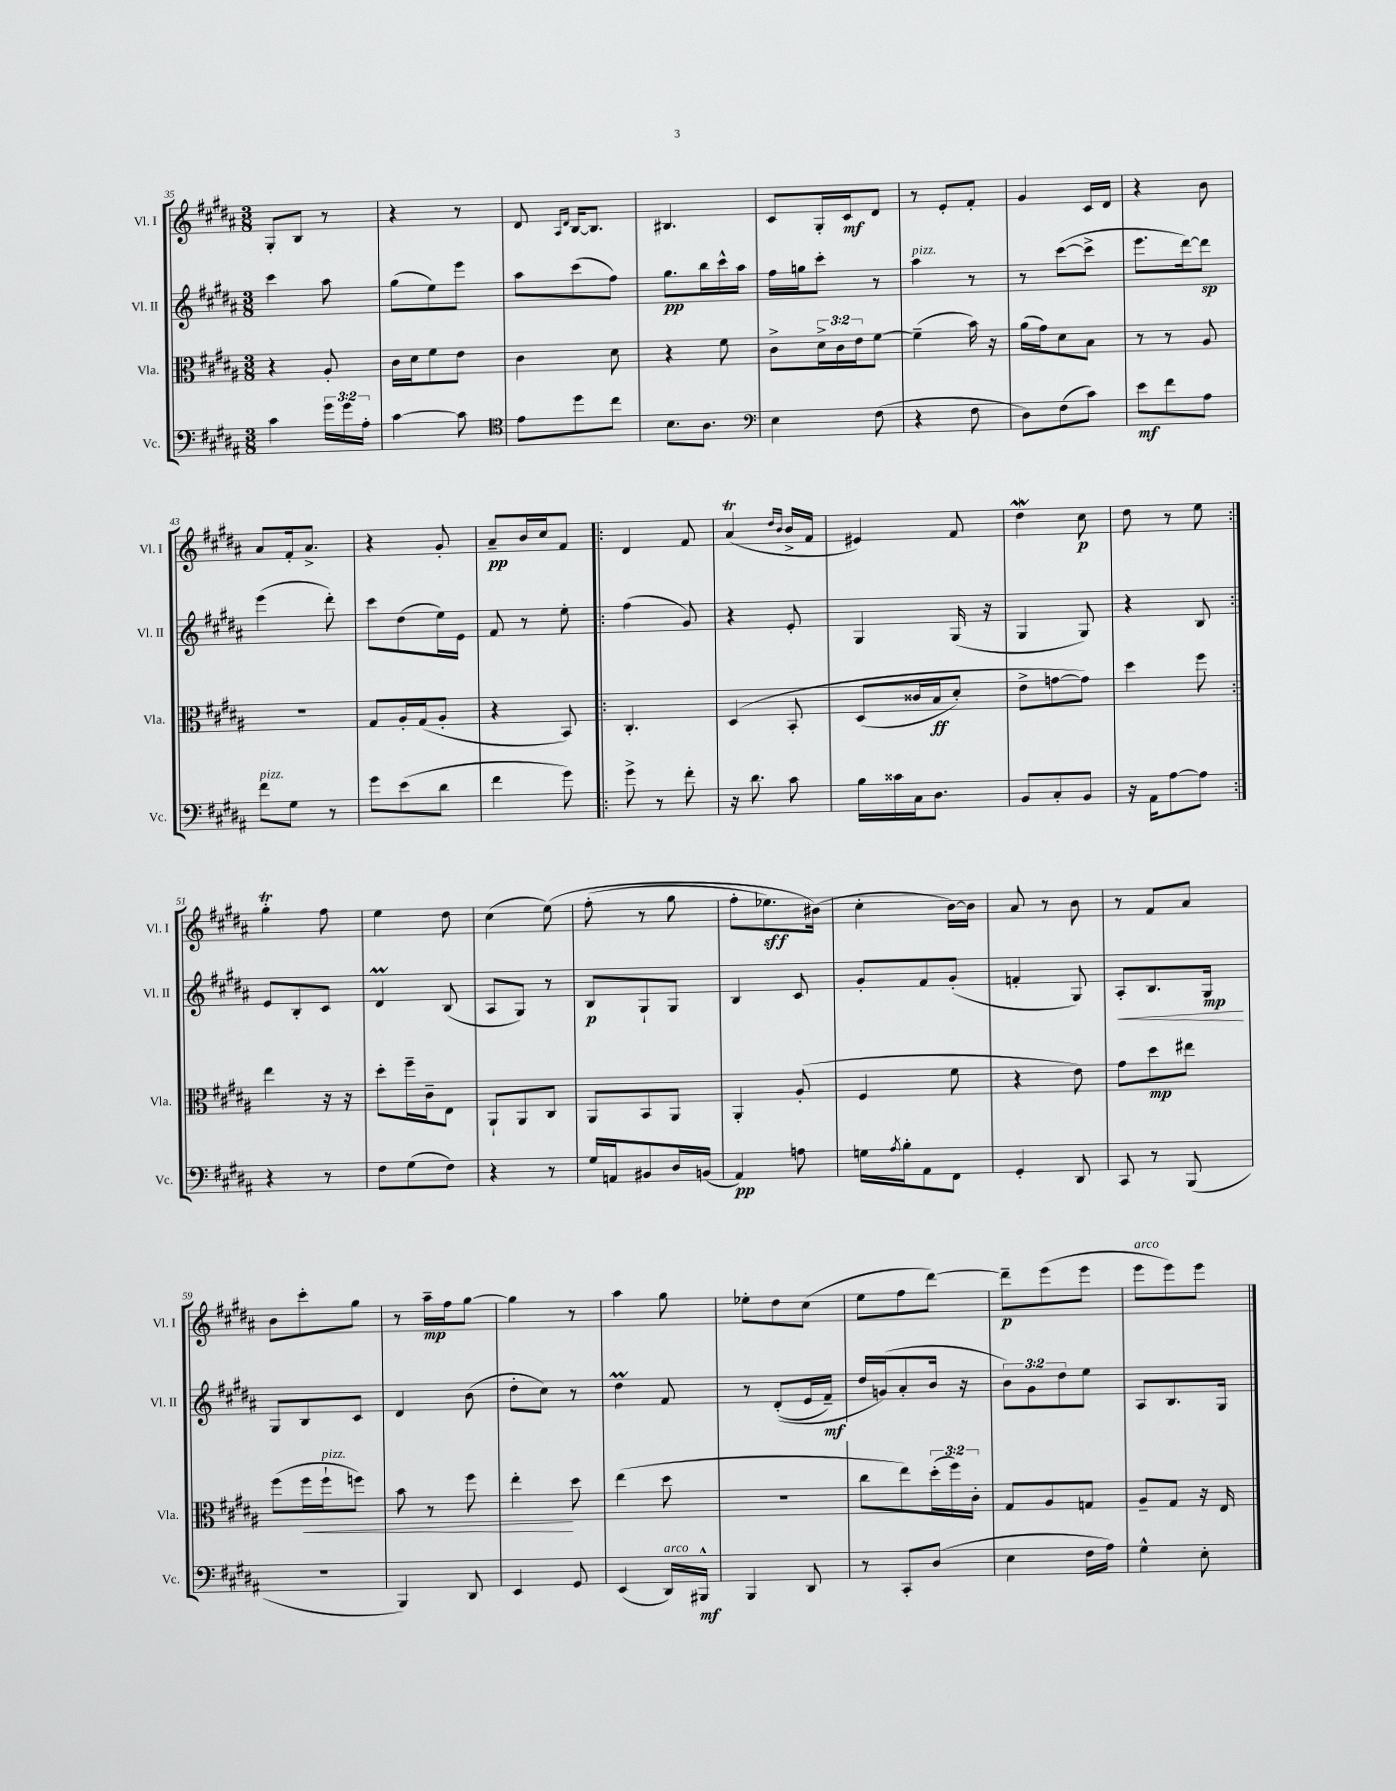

**kern	**dynam	**kern	**dynam	**kern	**dynam	**kern	**dynam
*part4	*part4	*part3	*part3	*part2	*part2	*part1	*part1
*staff4	*staff4	*staff3	*staff3	*staff2	*staff2	*staff1	*staff1
*I"Vc.	*	*I"Vla.	*	*I"Vl. II	*	*I"Vl. I	*
*I'Vc.	*	*I'Vla.	*	*I'Vl. II	*	*I'Vl. I	*
*clefF4	*	*clefC3	*	*clefG2	*	*clefG2	*
*k[f#c#g#d#a#]	*	*k[f#c#g#d#a#]	*	*k[f#c#g#d#a#]	*	*k[f#c#g#d#a#]	*
*M3/8	*	*M3/8	*	*M3/8	*	*M3/8	*
=35	=35	=35	=35	=35	=35	=35	=35
4c#\	.	4r	.	4ccc#\	.	8G#'/L	.
.	.	.	.	.	.	8B/J	.
24g#\LL	.	8A#'/	.	8aa#\	.	8r	.
24g#\	.	.	.	.	.	.	.
24A#'\JJ	.	.	.	.	.	.	.
=36	=36	=36	=36	=36	=36	=36	=36
[4c#\	.	16c#\LL	.	(8gg#\L	.	4r	.
.	.	16d#\J	.	.	.	.	.
.	.	8f#\	.	8ee\)	.	.	.
8c#\]	.	8e\J	.	8eee\J	.	8r	.
=37	=37	=37	=37	=37	=37	=37	=37
*clefC4	*	*	*	*	*	*	*
8e\L	.	4c#\	.	8aa#\L	.	8d#/	.
.	.	.	.	.	.	16qqA#/LL	.
.	.	.	.	.	.	16qqd#/JJ	.
8dd#\	.	.	.	(8ccc#\	.	[16B/KL	.
.	.	.	.	.	.	8.B/J]	.
8cc#\J	.	8d#\	.	8ff#\J)	.	.	.
=38	=38	=38	=38	=38	=38	=38	=38
8.B\L	.	4r	.	8.gg#\L	pp	4.B#X/	.
8.A#\J	.	.	.	16bb\L	.	.	.
.	.	8f#\	.	16ccc#^^\	.	.	.
.	.	.	.	16aa#\JJ	.	.	.
=39	=39	=39	=39	=39	=39	=39	=39
*clefF4	*	*	*	*	*	*	*
4E\	.	8c#^\L	.	16ff#\LL	.	8c#/L	.
.	.	.	.	16ggn\J	.	.	.
.	.	24d#^\L	.	8ccc#'\J	.	16G#'/L	.
.	.	24c#\	.	.	.	.	.
.	.	.	.	.	.	16c#/J	mf
.	.	24e\J	.	.	.	.	.
(8F#\	.	[8f#\J	.	8r	.	8d#/J	.
=40	=40	=40	=40	=40	=40	=40	=40
!	!	!	!	!LO:TX:a:i:t=pizz.	!	!	!
4r	.	(4f#~\]	.	4aa#\	.	8r	.
.	.	.	.	.	.	8e'/L	.
8F#\	.	16b\)	.	8r	.	8f#'/J	.
.	.	16r	.	.	.	.	.
=41	=41	=41	=41	=41	=41	=41	=41
8D#\L)	.	(16a#\LL	.	8r	.	4g#/	.
.	.	16g#\J)	.	.	.	.	.
(8F#\	.	8d#\	.	([8ccc#\L	.	.	.
8c#\J)	.	8B\J	.	8ccc#^\J]	.	16c#/LL	.
.	.	.	.	.	.	16d#/JJ	.
=42	=42	=42	=42	=42	=42	=42	=42
8e\L	mf	8r	.	8.eee\L	.	4r	.
8f#\	.	8r	.	.	.	.	.
.	.	.	.	[16ddd#\k)	.	.	.
8A#\J	.	8A#/	.	8ddd#\J]	sp	8b\	.
!!LO:LB:g=z
=43	=43	=43	=43	=43	=43	=43	=43
!LO:TX:a:i:t=pizz.	!	!	!	!	!	!	!
8f#\L	.	4.r	.	(4eee\	.	8a#/L	.
8G#\J	.	.	.	.	.	16f#'/k	.
.	.	.	.	.	.	8.a#^/J	.
8r	.	.	.	8ddd#'\)	.	.	.
=44	=44	=44	=44	=44	=44	=44	=44
8g#\L	.	8G#/L	.	8ccc#\L	.	4r	.
(8e\	.	16A#'/L	.	(8dd#\	.	.	.
.	.	(16G#/J	.	.	.	.	.
8d#\J	.	8A#'/J	.	16ee\L)	.	8g#'/	.
.	.	.	.	16e\JJ	.	.	.
=45	=45	=45	=45	=45	=45	=45	=45
4f#\	.	4r	.	8f#/	.	8a#~/L	pp
.	.	.	.	8r	.	16b/L	.
.	.	.	.	.	.	16cc#/J	.
8g#\)	.	8BB/)	.	8ee'\	.	8f#/J	.
=46!|:	=46!|:	=46!|:	=46!|:	=46!|:	=46!|:	=46!|:	=46!|:
8g#^\	.	4.C#'/	.	(4ff#\	.	4d#/	.
8r	.	.	.	.	.	.	.
8f#'\	.	.	.	8g#/)	.	8f#/	.
=47	=47	=47	=47	=47	=47	=47	=47
16r	.	(4D#/	.	4r	.	(4a#t/	.
8.d#\	.	.	.	.	.	.	.
.	.	.	.	.	.	16qqdd#/LL	.
.	.	.	.	.	.	16qqb/JJ	.
8c#\	.	8BB'/	.	8e'/	.	16b^/LL	.
.	.	.	.	.	.	16f#/JJ	.
=48	=48	=48	=48	=48	=48	=48	=48
16B\LL	.	(8D#/L	.	4G#/	.	4e#X/)	.
16c##X\	.	.	.	.	.	.	.
16C#\J	.	16c##X/L	.	.	.	.	.
8.D#\J	.	16B/J	ff	.	.	.	.
.	.	8d#'/J)	.	(16G#/	.	8f#/	.
.	.	.	.	16r	.	.	.
=49	=49	=49	=49	=49	=49	=49	=49
8BB/L	.	8e^\L	.	4G#/	.	4dd#W\	.
8C#'/	.	[8gn\	.	.	.	.	.
8BB/J	.	8g\J])	.	8G#/)	.	8cc#\	p
=50	=50	=50	=50	=50	=50	=50	=50
16r	.	4dd#\	.	4r	.	8dd#\	.
16AA#\KL	.	.	.	.	.	.	.
[8A#\	.	.	.	.	.	8r	.
8A#\J]	.	8ff#\	.	8B/	.	8ee\	.
!!LO:LB:g=z
=51:|!	=51:|!	=51:|!	=51:|!	=51:|!	=51:|!	=51:|!	=51:|!
4r	.	4ee\	.	8e/L	.	4gg#T'\	.
.	.	.	.	8B'/	.	.	.
8r	.	16r	.	8c#/J	.	8ff#\	.
.	.	16r	.	.	.	.	.
=52	=52	=52	=52	=52	=52	=52	=52
8F#\L	.	8dd#'\L	.	4d#m/	.	4ee\	.
(8G#\	.	16ff#~\L	.	.	.	.	.
.	.	16c#~\J	.	.	.	.	.
8F#\J)	.	8E\J	.	(8B/	.	8dd#\	.
=53	=53	=53	=53	=53	=53	=53	=53
4r	.	8AA#`/L	.	8A#/L	.	(4cc#\	.
.	.	8AA#/	.	8G#/J)	.	.	.
8r	.	8C#/J	.	8r	.	(8ee\)	.
=54	=54	=54	=54	=54	=54	=54	=54
16G#/LL	.	8AA#/L	.	8B/L	p	(8ff#'\	.
16AAn/J	.	.	.	.	.	.	.
8BB#X/	.	8BB/	.	8G#`/	.	8r	.
16D#/L	.	8AA#/J	.	8G#/J	.	8gg#\	.
(16BBn/JJ	.	.	.	.	.	.	.
=55	=55	=55	=55	=55	=55	=55	=55
4AA#/)	pp	4AA#'/	.	4B/	.	8ff#'\L	.
.	.	.	.	.	.	8.ee-X\)	sff
8An\	.	(8A#'/	.	8c#/	.	.	.
.	.	.	.	.	.	(16b#X\Jk)	.
=56	=56	=56	=56	=56	=56	=56	=56
16Gn\LL	.	4F#/	.	8g#'/L	.	4cc#'\	.
8qA#/	.	.	.	.	.	.	.
16B'\J	.	.	.	.	.	.	.
8AA#\	.	.	.	8f#/	.	.	.
8FF#\J	.	8f#\	.	(8g#'/J	.	[16b\LL)	.
.	.	.	.	.	.	16b\JJ]	.
=57	=57	=57	=57	=57	=57	=57	=57
4GG#'/	.	4r	.	4fn'/	.	8a#/	.
.	.	.	.	.	.	8r	.
8DD#/	.	8e\)	.	8G#/)	.	8b\	.
=58	=58	=58	=58	=58	=58	=58	=58
!	!	!	!	!	!LO:HP:b	!	!
8CC#/	.	8g#\L	.	8A#'/L	<	8r	.
8r	.	8dd#\	mp	8.B/	.	8f#/L	.
(8BBB/	.	8ee#X\J	.	.	.	8a#/J	.
.	.	.	.	16G#/Jk	mp	.	.
.	.	.	.	.	[	.	.
!!LO:LB:g=z
=59	=59	=59	=59	=59	=59	=59	=59
4.r	.	(8ff#\L	.	8G#/L	.	8b\L	.
!	!	!	!LO:HP:b	!	!	!	!
.	.	16ff#\L	<	8B/	.	8ccc#'\	.
!	!	!LO:TX:a:i:t=pizz.	!	!	!	!	!
.	.	16ff#`\J	.	.	.	.	.
.	.	8ffn\J)	.	8c#/J	.	8gg#\J	.
=60	=60	=60	=60	=60	=60	=60	=60
4BBB/)	.	8b\	.	4d#/	.	8r	.
.	.	8r	.	.	.	16aa#~\LL	mp
.	.	.	.	.	.	16ff#\J	.
8DD#/	.	8ff#\	.	(8b\	.	[8gg#\J	.
=61	=61	=61	=61	=61	=61	=61	=61
4EE/	.	4ee'\	.	8dd#'\L	.	4gg#\]	.
.	.	.	.	8cc#\J)	.	.	.
8GG#/	.	8dd#\	[	8r	.	8r	.
=62	=62	=62	=62	=62	=62	=62	=62
(4EE/	.	(4ee\	.	4dd#m\	.	4aa#\	.
!LO:TX:a:i:t=arco	!	!	!	!	!	!	!
16DD#/LL)	.	8dd#\	.	8f#/	.	8gg#\	.
16BBB#X^^/JJ	mf	.	.	.	.	.	.
=63	=63	=63	=63	=63	=63	=63	=63
4BBB/	.	4.r	.	8r	.	8ee-X'\L	.
.	.	.	.	((8d#'/L	.	8dd#\	.
8DD#/	.	.	.	16e/L	.	(8cc#\J	.
.	.	.	.	16f#~/JJ)	mf	.	.
=64	=64	=64	=64	=64	=64	=64	=64
8r	.	8cc#\L	.	16dd#/LL	.	8ee\L	.
.	.	.	.	(16gn/J)	.	.	.
8CC#'/L	.	8ee\)	.	8a#'/	.	8ff#\	.
(8D#/J	.	(24dd#'\L	.	16b/Jk	.	[8ddd#\J)	.
.	.	24ff#\)	.	.	.	.	.
.	.	.	.	16r	.	.	.
.	.	24c#'\JJ	.	.	.	.	.
=65	=65	=65	=65	=65	=65	=65	=65
4E\	.	8G#/L	.	12b\L)	.	8ddd#~\L]	p
.	.	.	.	12g#\	.	.	.
.	.	8A#/	.	.	.	(8eee\	.
.	.	.	.	12dd#\	.	.	.
16F#\LL	.	8Gn/J	.	8ee\J	.	8eee\J	.
16A#\JJ)	.	.	.	.	.	.	.
=66	=66	=66	=66	=66	=66	=66	=66
!	!	!	!	!	!	!LO:TX:a:i:t=arco	!
4G#^^\	.	8A#~/L	.	8A#/L	.	8eee\L	.
.	.	8G#/J	.	8.B/	.	8eee\)	.
8E'\	.	16r	.	.	.	8eee\J	.
.	.	16E/	.	16G#/Jk	.	.	.
==	==	==	==	==	==	==	==
*-	*-	*-	*-	*-	*-	*-	*-
